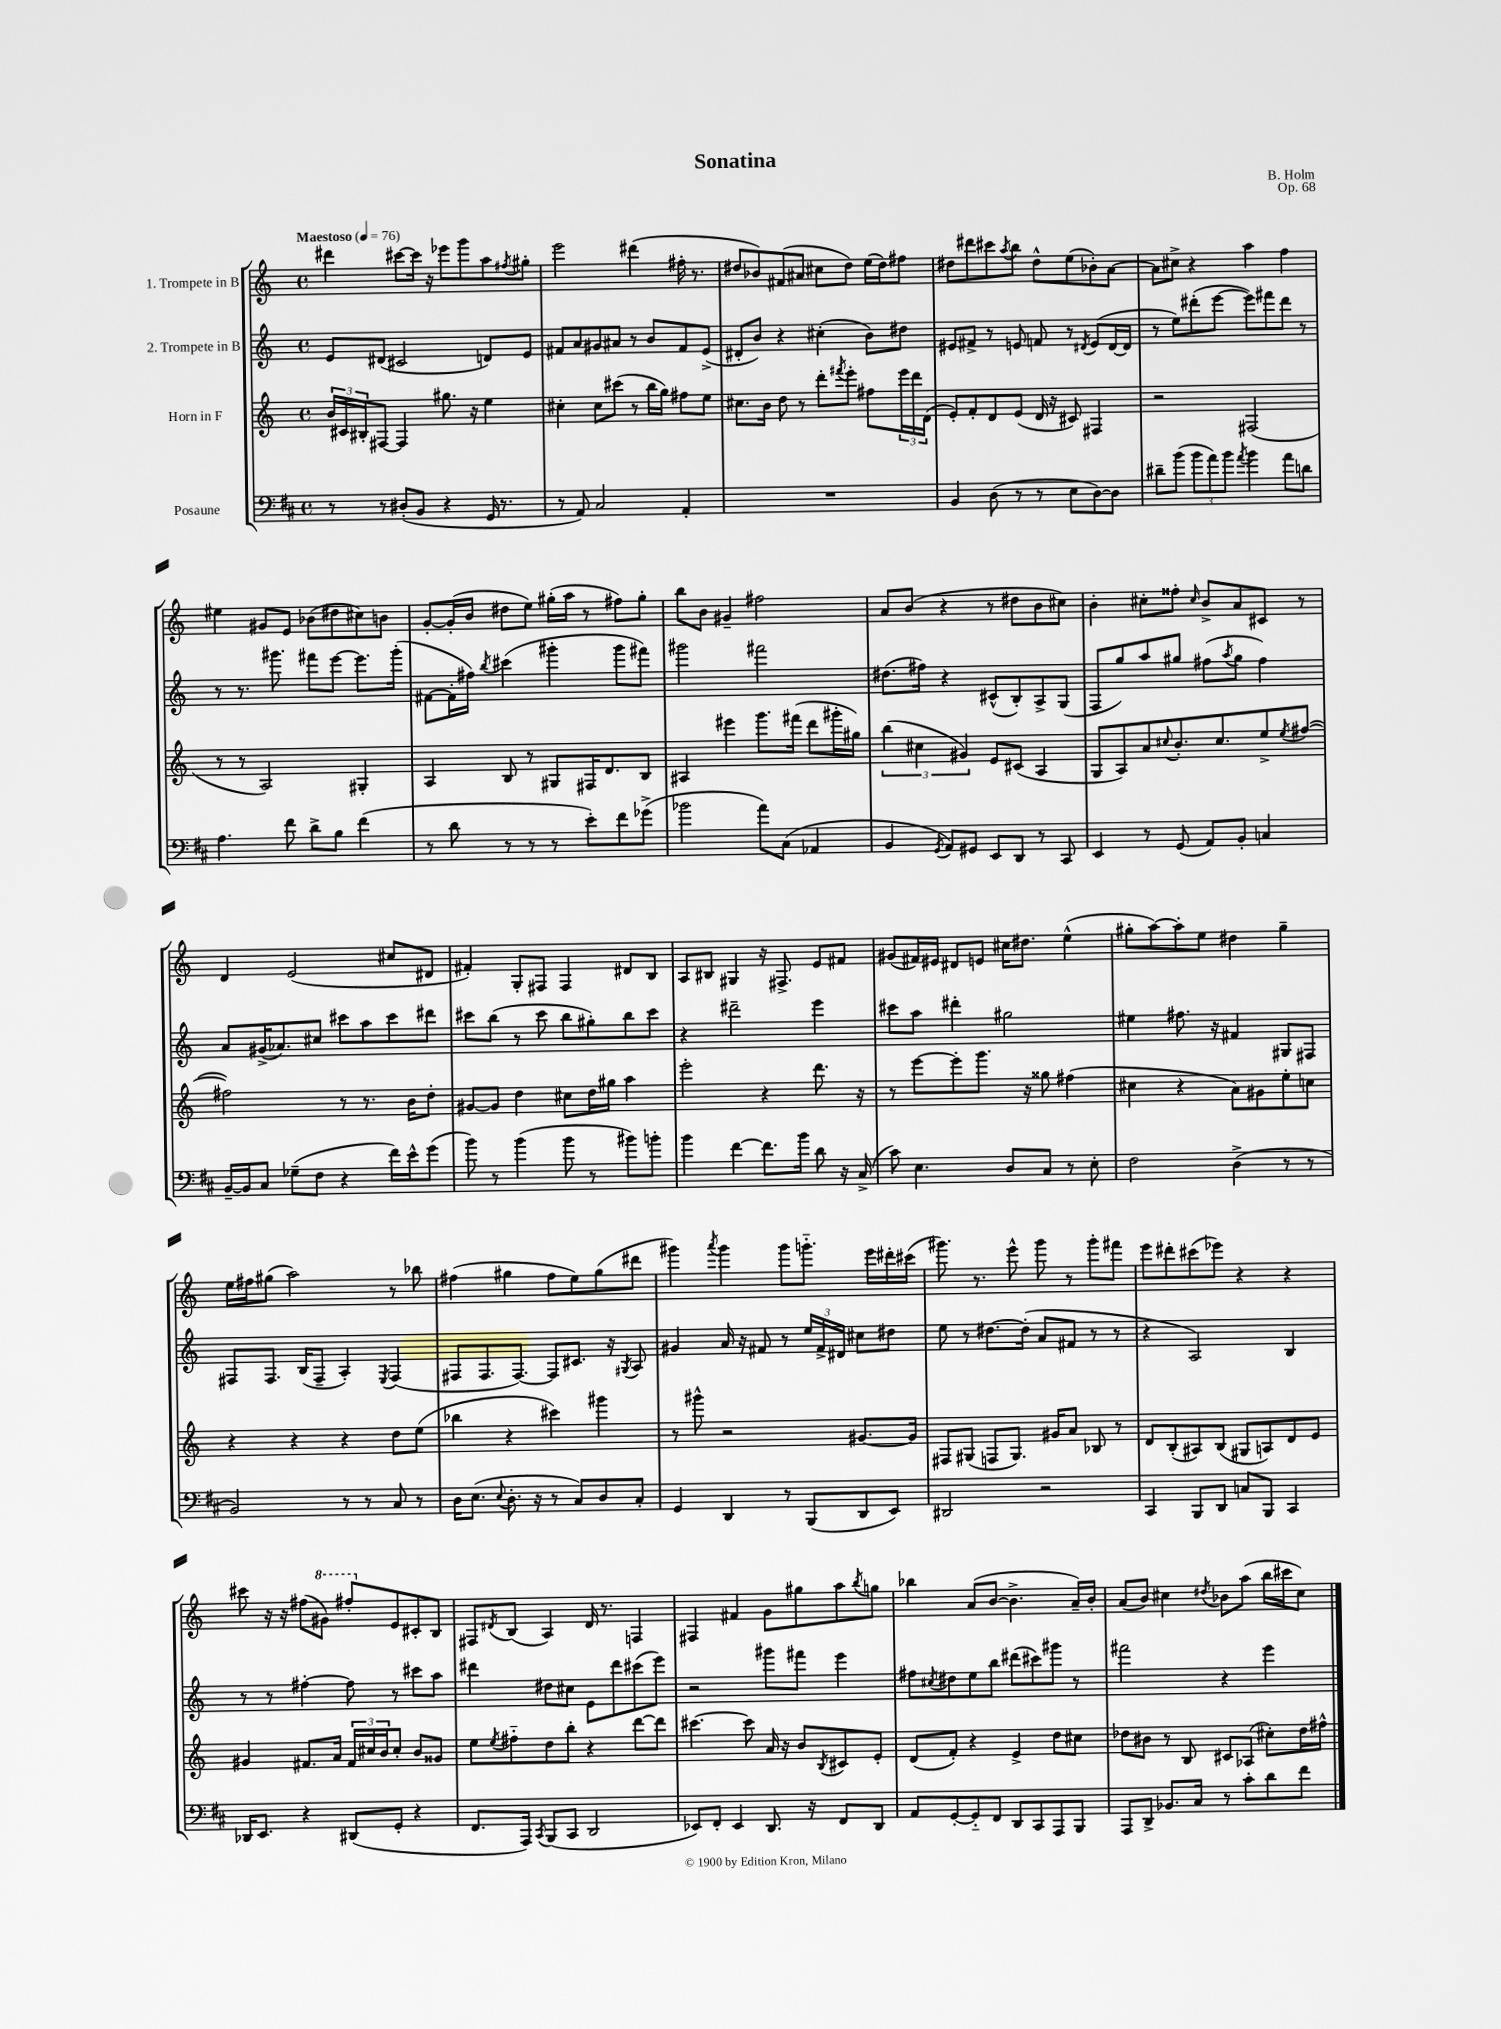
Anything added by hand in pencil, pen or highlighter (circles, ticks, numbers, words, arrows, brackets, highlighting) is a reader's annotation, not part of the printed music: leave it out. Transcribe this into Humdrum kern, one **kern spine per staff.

**kern	**kern	**kern	**kern
*staff4	*staff3	*staff2	*staff1
*clefF4	*clefG2	*clefG2	*clefG2
*k[f#c#]	*k[]	*k[]	*k[]
*M4/4	*M4/4	*M4/4	*M4/4
*met(c)	*met(c)	*met(c)	*met(c)
*MM76	*MM76	*MM76	*MM76
8r	24b	8e	4ddd#
.	24c#	.	.
.	24B#'	.	.
8r	[8F#	(8d#	.
(8D#'	4F#]	2c#	[8ccc#
8BB	.	.	16ccc#]
.	.	.	16r
4r	8.gg#	.	8eee-
.	.	.	8ggg
.	16r	.	.
16GG	4ee	8d)	8aa
8.r	.	.	.
.	.	.	8qff#
.	.	8e	8gg#'
=	=	=	=
8r	4cc#'	8f#	2eee
8AA)	.	8a	.
2C#	8cc#	8g#	.
.	(8ccc#	8a#	.
.	8r	8r	(4ddd#
.	16bb	8b	.
.	16gg)	.	.
4AA'	8ff#	8f#	16ff#'
.	.	.	8.r
.	8ee	(8e^	.
=	=	=	=
1r	8.cc#	8d#'	8dd#
.	.	8b)	8b-)
.	16b	.	.
.	8dd	4r	(8f#
.	8r	.	8a#
.	8ddd'	(4cc#'	8cc#
.	8qfff#	.	.
.	8eee'	.	8dd#)
.	8ff#	8b)	(16ee
.	.	.	16dd#)
.	24eee	8dd#	8ff#
.	24ddd	.	.
.	(24d	.	.
=	=	=	=
4BB	8e')	8e#	8dd#
.	8f'	8f#^	8ddd#
(8D	8d	8r	8ccc#
.	.	.	8qaa
8r	(8e	8e	8bb
8r	16d	8f	8dd#^^
.	16r	.	.
8E	8c#)	8r	(8ee
.	.	8qd#	.
[8D)	4F#	(8e	8b-')
8D]	.	[16d#	[8a
.	.	16d#]	.
=	=	=	=
8d#~	2r	8r	8a]
(8b	.	8ee)	8cc#^
12b	.	(8ddd#'	4r
12a)	.	.	.
.	.	[8eee	.
12b	.	.	.
8qa	.	.	.
4b	(2F#	8eee])	4aa
.	.	8fff#	.
8a	.	8ddd#	4ff
8d	.	8r	.
=	=	=	=
4.A	8r	8r	4ee#
.	8r	8.r	.
.	2A)	.	8g#
.	.	8.ggg#	.
8f#	.	.	8e
8d^	.	8fff#	(8b-
8B	.	[8eee	8dd#
(4f#	4G#'	8.eee]	8cc#)
.	.	.	8b
.	.	(16ggg#'	.
=	=	=	=
8r	4A	[8f#	[8g'
8d	.	16f#']	(16g']
.	.	16ff#)	16b
.	.	8qbb	.
8r	8B	(4ccc#	8dd#
8r	8r	.	8ee)
8r	8G#	4ggg#'	(16gg#'
.	.	.	16aa
8e')	16F#	.	8r
.	8.d	.	.
8f#	.	8ggg#	8ff#)
(8g-^	8B	8fff#)	8gg#'
=	=	=	=
2b-	4A#	2ggg#	8bb
.	.	.	8b
.	4eee#	.	4g#~
8a)	8.ggg	2fff#	2ff#
(8C#	.	.	.
.	(16fff#	.	.
4AA-	8ddd	.	.
.	16ggg#'	.	.
.	16gg#)	.	.
=	=	=	=
4BB	(6bb	(8.dd#	8a
.	.	.	(8b
.	6cc#	.	.
.	.	16ff#)	.
8qGG	.	.	.
8AA)	.	4r	4r
.	6g#)	.	.
8GG#	.	.	.
8EE	8e	(8c#^^	8r
8DD	(8c#	8B')	8dd#
8r	4A	8A^	8b
8CC#	.	(8G	8cc#)
=	=	=	=
4EE	8G	8F	4b'
.	8A)	8gg)	.
8r	8a	8aa	8cc#'
.	8qqcc#	.	.
(8GG	8.b'	8gg#	8ff##'
.	.	.	16qqcc#
8AA)	.	(8ff#	8b^
.	8.cc#	.	.
.	.	8qaa	.
8BB'	.	8gg#	8a
4C	8ee^	4ff#)	8c#
.	8qee	.	.
.	([8ff#	.	8r
=	=	=	=
[16BB~	2ff#])	8a	4d
16BB]	.	.	.
8C#	.	(16g#^	.
.	.	8.a-)	.
(8G-~	.	.	(2e
8F#	.	8cc#	.
4r	8r	8ccc#	.
.	8.r	8aa	.
16f#)	.	8ccc#	8cc#
16e^^	16b	.	.
(8g	8dd'	8ddd#	8d#
=	=	=	=
8b)	[8g#	8ccc#	4f#')
8r	8g#]	(8bb	.
(4b	4dd	8r	8G'
.	.	8ccc#	8F#
8b	8cc#	8bb	4F#
8r	16dd	8gg#')	.
.	16gg#	.	.
8b#)	4aa	8bb	8d#
8b'	.	8ccc#	8B
=	=	=	=
4b	2eee'	4r	8A
.	.	.	8B#
[4f#	.	2ddd#~	4G#
8.f#]	4r	.	16r
.	.	.	8.F#^
16b	.	.	.
8d	8.ddd	4eee	8e
16r	.	.	8f#
(16C#^	16r	.	.
=	=	=	=
8c#)	8r	8ccc#	(8g#
4.E	[8eee	8aa	16f#)
.	.	.	16e#
.	8eee']	4ddd#'	8d#
.	8.ggg	.	8e
8D	.	2gg#	16cc#
.	16r	.	8.dd#
8C#	8gg##	.	.
8r	(4ff#	.	(4ee^^
8E'	.	.	.
=	=	=	=
2F#	4cc#	4ee#	8gg#'
.	.	.	[8aa)
.	4r	8.ff#	8aa']
.	.	.	8ee
.	.	16r	.
(4D^	8a)	4f#	4dd#
.	8g#	.	.
8r	8ee'	8G#	4gg#~
8r	8cc	8F#	.
=	=	=	=
2BB)	4r	8F#	16ee
.	.	.	16ff#
.	.	8.F#	(8gg#
.	4r	.	2aa)
.	.	(16B	.
.	.	8F#~	.
8r	4r	4A')	.
8r	.	.	.
.	.	8qE	.
8C#	8dd	(4F#	8r
8r	(8ee	.	8bb-
=	=	=	=
16D	4bb-	8F#	(4ff#
(8.E	.	.	.
.	.	8.F#	.
8qqE	.	.	.
8.D'	4r	.	4gg#
.	.	[8.F#)	.
16r	.	.	.
8r	4ccc#)	8F#]	8ff#
8C#)	.	8.c#	8ee)
8D	4ggg#	.	(8gg#
.	.	16r	.
.	.	8qG#	.
8C#'	.	8A	8ddd#
=	=	=	=
4GG	8r	4g#	4ggg#)
.	8ggg#^^	.	.
.	.	.	8qaaa
4DD	2r	16a	4ggg#
.	.	16r	.
.	.	8f#	.
8r	.	8r	8ggg#
(8BBB	.	24ee	8.ggg'~
.	.	24f#^	.
.	.	24d#	.
8DD	[8.g#	8cc#	.
.	.	.	16eee
8EE)	.	8dd#	16ddd#'
.	16g#]	.	(16ccc#
=	=	=	=
2DD#	8F#	8ee	8.ggg#)
.	(8G#	8r	.
.	.	.	8.r
.	8F	[8.dd#	.
.	8.G#)	.	8eee^^
.	.	(16dd#']	.
2r	.	8a	8ggg#
.	16g#	.	.
.	8a	8f#	8r
.	8B-	8r	8ggg#'
.	8r	8r	8fff#
=	=	=	=
4CC#	8d	4r	8eee
.	(8B'	.	8ddd#'
8BBB	8A#)	2A)	(8ccc#
8DD	(8B	.	8eee-)
8C	8G#	.	4r
8BBB	8A)	.	.
4CC#	8d	4B	4r
.	8e	.	.
=	=	=	=
16DD-	4g#	8r	8ccc#
8.EE	.	.	.
.	.	8r	16r
.	.	.	16r
4r	8.f#	[4ff#'	(8ff#
.	.	.	8gg#)
.	16a	.	.
(8DD#	24f#	8ff#]	8fff#'
.	24cc#	.	.
.	24b	.	.
8GG'	8cc#'	8r	8e
4r	8b	8ccc#	8c#'
.	8g##	8aa	8B
=	=	=	=
8.FF#	8ee	4ddd#	8F#
.	8qee	.	8qd#
.	8ff#'~	.	(8B
16AAA)	.	.	.
8qCC#	.	.	.
(8BBB	8dd	8dd#	4A)
8CC#	8bb'	8cc#	.
2DD	4r	8e	16d#
.	.	.	8.r
.	.	8ddd#	.
.	[8ddd	(8ccc#	4F
.	8ddd]	8eee)	.
=	=	=	=
8EE-)	[4.ccc#	2r	4F#
8FF#'	.	.	.
4EE-	.	.	4f#
.	8ccc#]	.	.
8.DD	16a	8ggg#	8g
.	16r	.	.
.	8b	8fff#	8gg#
16r	.	.	.
.	8qB	.	.
8FF#	8c#	4eee	8aa
.	.	.	8qbb
8DD	8e'	.	8gg
=	=	=	=
8AA	(8d	8ff#	4bb-
.	.	8qcc#	.
[8GG'	8f')	8dd#	.
8GG'~]	4r	8ee	(8a
8FF#	.	8bb	[8b
8DD	4e^	(8ddd#	4.b^]
8CC#	.	8ccc#)	.
8AAA	8dd	8ggg#	.
8BBB	8cc#	8r	16a~)
.	.	.	16b'
=	=	=	=
8AAA	8dd-	2fff#	(8a
8DD^	8b#	.	8b)
8.BB-	8r	.	4cc#
.	8B	.	.
16C#	.	.	.
.	.	.	8qdd#
8r	8c#	4r	8b-
8c#'	(8A-	.	(8aa
8d	8cc#')	4eee	16bb
.	.	.	16ccc#
8f#	16dd-	.	8cc#)
.	16ff#^^	.	.
==	==	==	==
*-	*-	*-	*-
